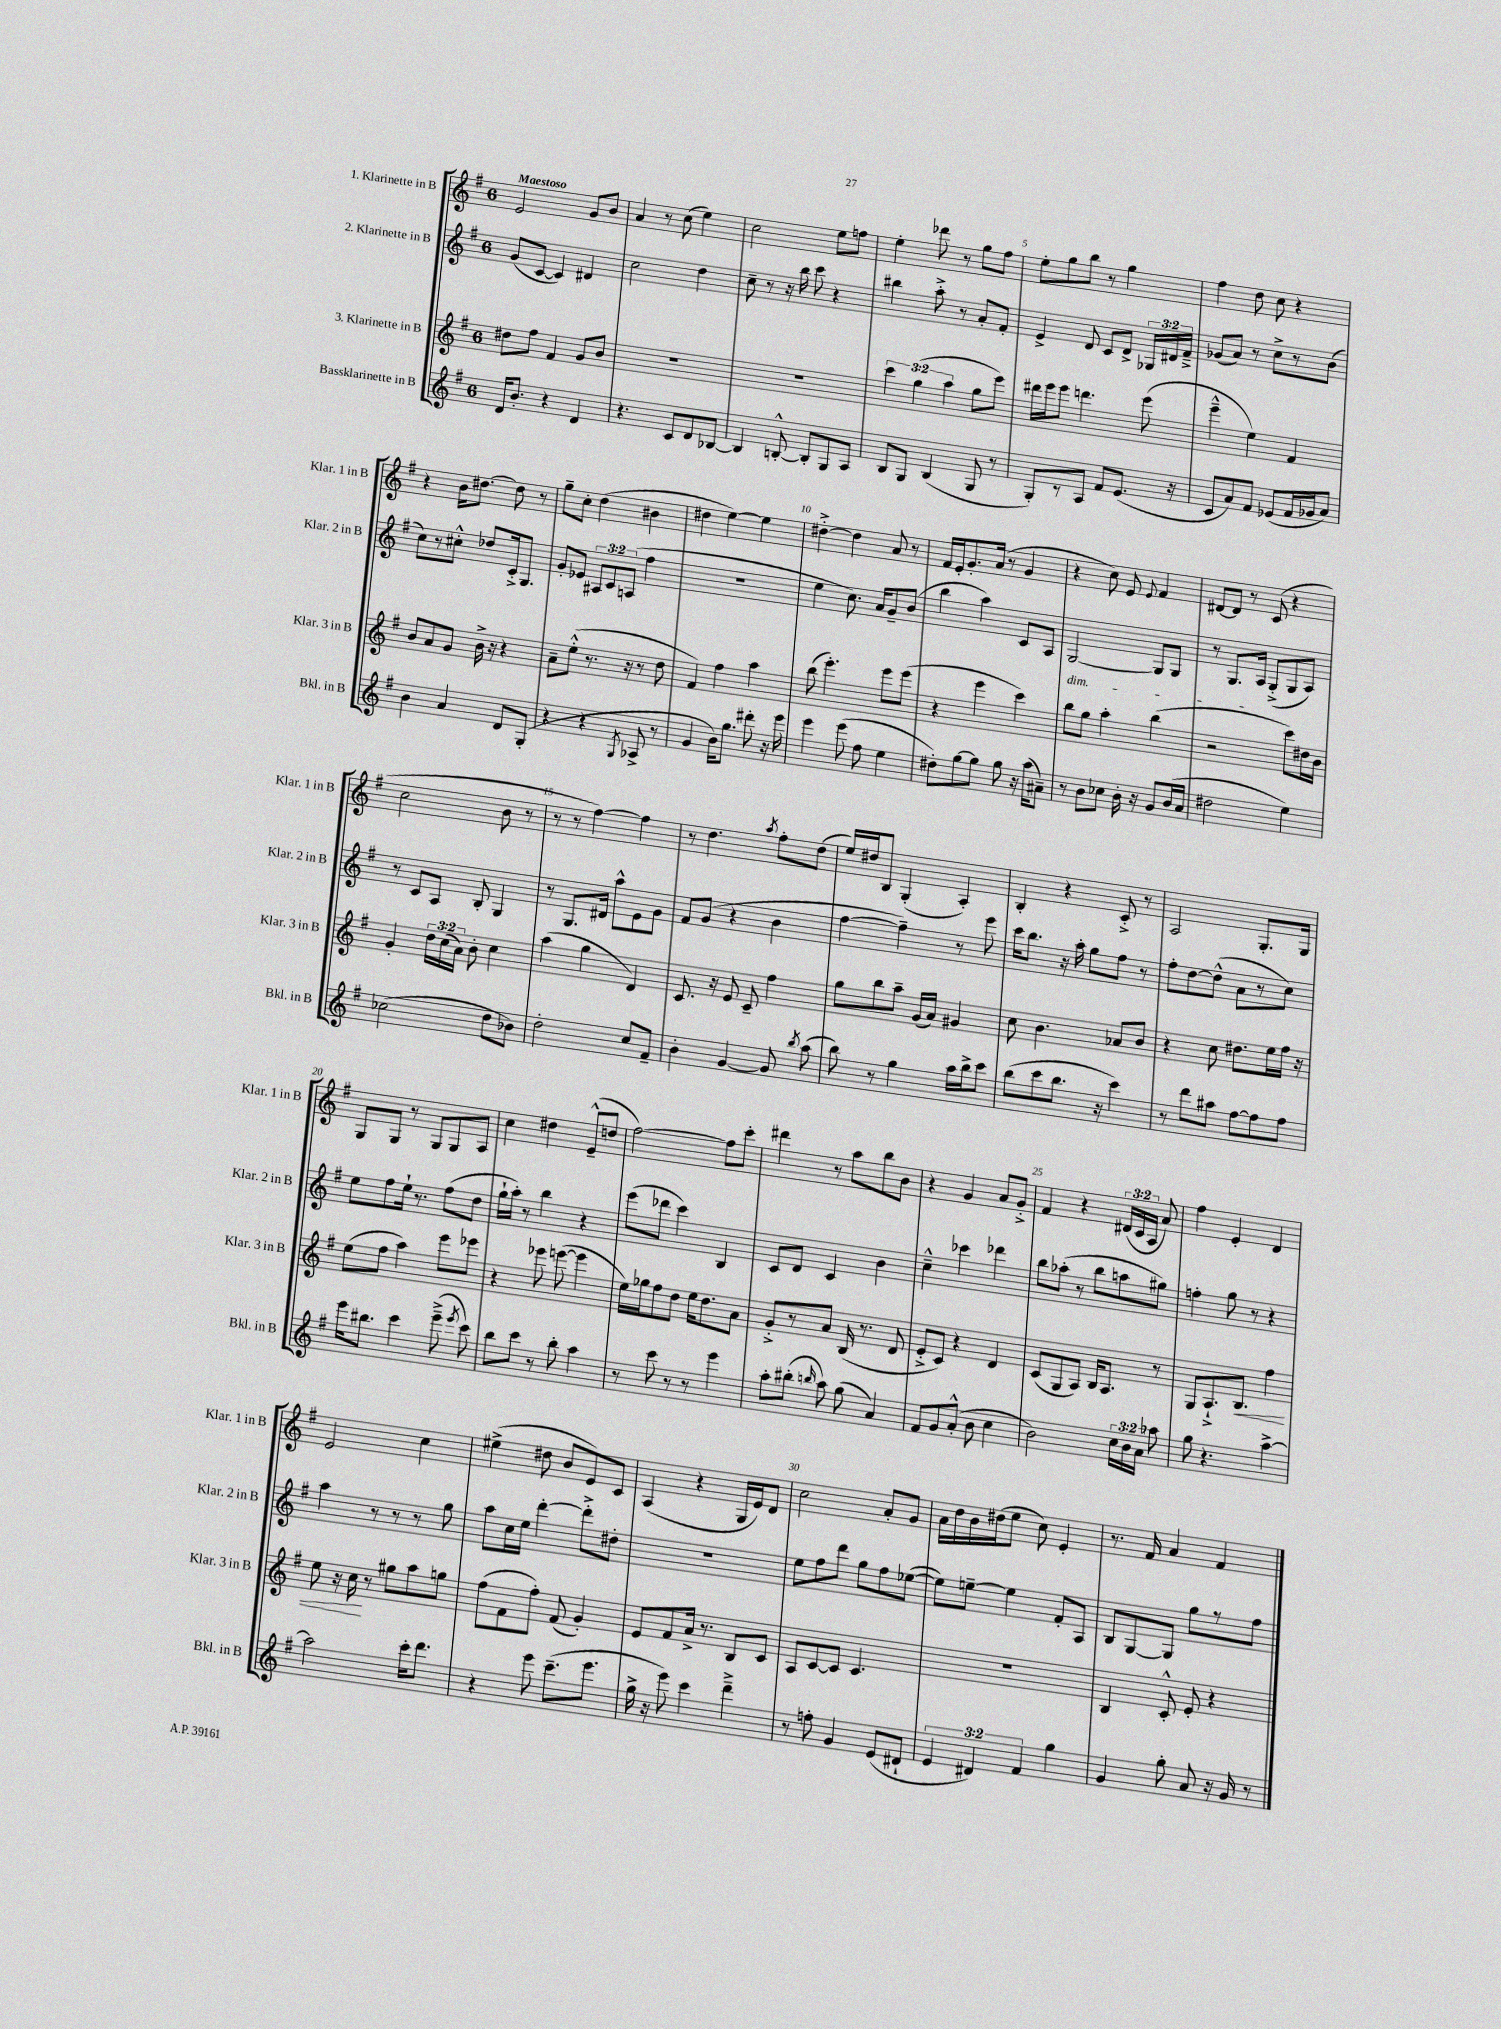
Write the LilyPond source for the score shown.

<<
\new StaffGroup <<
\new Staff = "s0" \with { instrumentName = "1. Klarinette in B" shortInstrumentName = "Klar. 1 in B" } {
    \clef treble \key g \major \once \override Staff.TimeSignature.style = #'single-digit \time 6/8 \override Staff.TupletNumber.text = #tuplet-number::calc-fraction-text \tempo "Maestoso"
    \autoBeamOff e'2 g'8[ b'8] |
    a'4 r8 c''8( e''4) |
    c''2 e''8[ f''8] |
    e''4-. des'''8 r8 g''8[ fis''8] |
    e''8[-. g''8 b''8] r8 g''4 |
    fis''4 d''8 c''8 r4 |
    r4 b'16[ dis''8.]~ dis''8 r8 |
    g''8[-- c''8]-. d''4( bis'4 |
    dis''4 e''4~) e''4 |
    dis''4~-.-> dis''4 a'8 r8 |
    fis'16[ e'16-. g'8.-. a'16]( r8 g'4 |
    r4 c''8) e'8 \appoggiatura { e'8 } fis'4 |
    dis'8[~ dis'8] r8 c'8( r4 |
    c''2 b'8 r8 |
    r8 r8 fis''4~) fis''4 |
    r8 d''4. \acciaccatura { a''8 } fis''8[-. d''8]( |
    e''16[) dis''16 b8] g4-.( a4-.) |
    b4-. r4 c'8-.-> r8 |
    a2 g8.[-. g16] |
    g8[ g8] r8 g8[ g8 a8] |
    c''4 dis''4 e'8[---^( d''8] |
    fis''2~) fis''8[ c'''8]-. |
    dis'''4 r8 a''8[ b''8 b'8] |
    r4 g'4 a'8[ g'8]-.-> |
    fis'4 r4 \tuplet 3/2 { dis'16[( c'16 a16] } a'8) |
    fis''4 e'4-. d'4 |
    e'2 c''4 |
    eis''4->( dis''8 b'8[ e'8) c'8] |
    a4( r4 g16[ e'16) d'8] |
    c''2 a'8[-. g'8] |
    a'16[ d''16 b'16 dis''16( e''8] c''8) e'4-. |
    r8. fis'16 a'4 fis'4 \bar "|." |
}
\new Staff = "s1" \with { instrumentName = "2. Klarinette in B" shortInstrumentName = "Klar. 2 in B" } {
    \clef treble \key g \major \once \override Staff.TimeSignature.style = #'single-digit \time 6/8 \override Staff.TupletNumber.text = #tuplet-number::calc-fraction-text
    \autoBeamOff g'8[( c'8]~ c'4) dis'4 |
    c''2 d''4 |
    c''8-- r8 r16 b''16 c'''8 r4 |
    bis''4 a''8-.-> r8 a'8[-. fis'8]-. |
    e'4-> d'8 c'8[ d'8]-> \tuplet 3/2 { ges16[ dis'16 fis'16]---> } |
    ges'8[( a'8]) r8 c''8[-> r8 b'8]( |
    c''8[) r8 cis''8]-.-^ des''8[ c'16-.-> g8.] |
    g'8[-. ees'8] \tuplet 3/2 { ais8[ c'8 a8]( } fis''4 |
    R2. |
    e''4 c''8.) a'16[ g'8-- b'8]( |
    b''4 a''4) c'8[ a8] |
    g2~\dim g8[ g8] |
    r8 g8.[ a16]\! g8[-.->( g8 a8]) |
    r8 c'8[ a8] b8-. g4 |
    r8 g8.[ dis'16] a''8[-^ e'8 g'8] |
    fis'8[ g'8]( r4 b'4 |
    fis''4~ fis''4--) r8 e'''8 |
    c'''16[ b''8.] r16 a''16-. g''8[ fis''8] r8 |
    fis''8[-. d''8~ d''8]-^( a'8[ r8 c''8]) |
    e''8[ fis''8 e''16]-! r8. fis''8[( d''8] |
    g''16[-! a''16]-.) r8 b''4 r4 |
    e'''8[( des'''8] c'''4) b4 |
    c'8[ d'8] c'4 b'4 |
    c''4---^ ces'''4 des'''4 |
    b''8[ aes''8]-.( r8 b''8[ a''8 gis''8]) |
    f''4-. g''8 r8 r4 |
    a''4 r8 r8 r8 g''8 |
    a''8[ c''16 e''16] d'''4~-. d'''8[-.-> dis''8]-. |
    R2. |
    e''8[ fis''8 d'''8] g''8[ fis''8 ees''8]~( |
    ees''8[) e''8]~-- e''4 fis'8[-. a8] |
    b8[ g8~ g8] g''8[ r8 fis''8] \bar "|." |
}
\new Staff = "s2" \with { instrumentName = "3. Klarinette in B" shortInstrumentName = "Klar. 3 in B" } {
    \clef treble \key g \major \once \override Staff.TimeSignature.style = #'single-digit \time 6/8 \override Staff.TupletNumber.text = #tuplet-number::calc-fraction-text
    \autoBeamOff dis''8[ fis''8] fis'4 g'8[ b'8] |
    R2. |
    R2. |
    \tuplet 3/2 { c'''4 g''4( a''4 } g''8[ e'''8]) |
    dis'''16[ e'''16 e'''8] d'''4. e'''8( |
    e'''4---^ e''4) fis'4 |
    b'8[ a'8 g'8] b'16-> r16 r4 |
    a'8[-- e''8]-.-^( r8. r16 r8 d''8 |
    fis'4) fis''4 a''4 |
    b''8( e'''4.-.) e'''8[ e'''8]( |
    r4 e'''4 c'''4) |
    b''8[ g''8] a''4-. b''4( |
    r2 c'''8[) dis''16 b'16] |
    g'4-. \tuplet 3/2 { d''16[ c''16( a'16]) } b'8-. c''4 |
    a''4( g''4 d'4) |
    c'8. r16 e'8 c'8-- fis''4 |
    g''8[ b''8 a''8]-- g'16[( a'16]) gis'4 |
    c''8 b'4. aes'8[ b'8] |
    r4 c''8 dis''8.[ e''16 fis''16] r16 |
    e''8[( fis''8] a''4) e'''8[ ees'''8] |
    r4 ees'''8 e'''8~( e'''4 |
    e''16[) ges''16 fis''8 d''8] e''16[ d''8. a'8] |
    g'8[-.-> r8 a'8] b16( r8. d'8 |
    e'8[-.-> c'8]) r4 d'4 |
    c'8[( g8 a8]) b16[ a8.] r8 |
    g8[ a8.-!-> b8.]\< fis''4 |
    e''8 r16 c''16\! r8 gis''8[ a''8 g''8] |
    fis''8[( fis'8 fis''8]-.) fis'8( g'4-.) |
    e'8[ fis'8 a'16]-> r8. b8[ c'8] |
    a8[ c'8~ c'8] c'4. |
    R2. |
    b4 c'8-.-^ e'8-. r4 \bar "|." |
}
\new Staff = "s3" \with { instrumentName = "Bassklarinette in B" shortInstrumentName = "Bkl. in B" } {
    \clef treble \key g \major \once \override Staff.TimeSignature.style = #'single-digit \time 6/8 \override Staff.TupletNumber.text = #tuplet-number::calc-fraction-text
    \autoBeamOff d'16[ b'8.]-. r4 d'4 |
    r4. c'8[ d'8 bes8]~ |
    bes4 b8~-.-^ b8[-. g8 a8] |
    b8[ g8] b4( g8 r8 |
    g8[-.) r8 a8] fis'8[ e'8.]( r16 |
    c'8[ a'8) fis'8] ees'8[( fis'16 ges'16 a'8]) |
    b'4 a'4 d'8[ g8]-.( |
    r4 r4 \acciaccatura { g8 } aes8-> r8 |
    g'4 b'16[) g''8.] dis'''8-. r16 e'''16 |
    e'''4 e'''8( fis''8 e''4 |
    dis''8[-.) g''8~ g''8] g''8 r16 a''16[( ais'8]--) |
    r8 b'8[ ces''8] b'16-. r16 g'8[ b'16( a'16] |
    dis''2 e''4) |
    ces''2( d''8[ bes'8]) |
    d''2-. c''8[ fis'8]-- |
    b'4-. g'4~ g'8 \acciaccatura { b''8 } a''8( |
    b''8) r8 g''4 a''16[ b''16-> c'''8] |
    b''8[( c'''8 b''8.] r16 c'''4) |
    r8 d'''8[ ais''8] fis''8[~ fis''8 fis''8] |
    e'''16[ bis''8.] c'''4 e'''8--->( \acciaccatura { e'''8 } c'''8) |
    b''8[ c'''8] r8 b''8-. a''4 |
    r8 c'''8 r8 r8 e'''4 |
    a''8[-. bis''8]-.( \grace { b''16 } a''8) g''8( a'4) |
    fis'8[ g'8 a'8]-.-^( b'8 c''4 |
    b'2) \tuplet 3/2 { c''16[ b'16 a'16] } aes''8 |
    g''8 r4. a''4~-> |
    a''2 c'''16[-. d'''8.] |
    r4 e'''8 c'''8.[--( e'''8.] |
    g''16-> r16 e'''8) c'''4 d'''4---> |
    r8 f''8-. g'4 e'8[( dis'8]-! |
    \tuplet 3/2 { e'4 dis'4) fis'4 } g''4 |
    g'4 g''8-. a'8 r16 g'16 r8 \bar "|." |
}
>>
>>
\layout { \context { \Score \override BarNumber.break-visibility = ##(#f #t #t) barNumberVisibility = #(every-nth-bar-number-visible 5) } }
